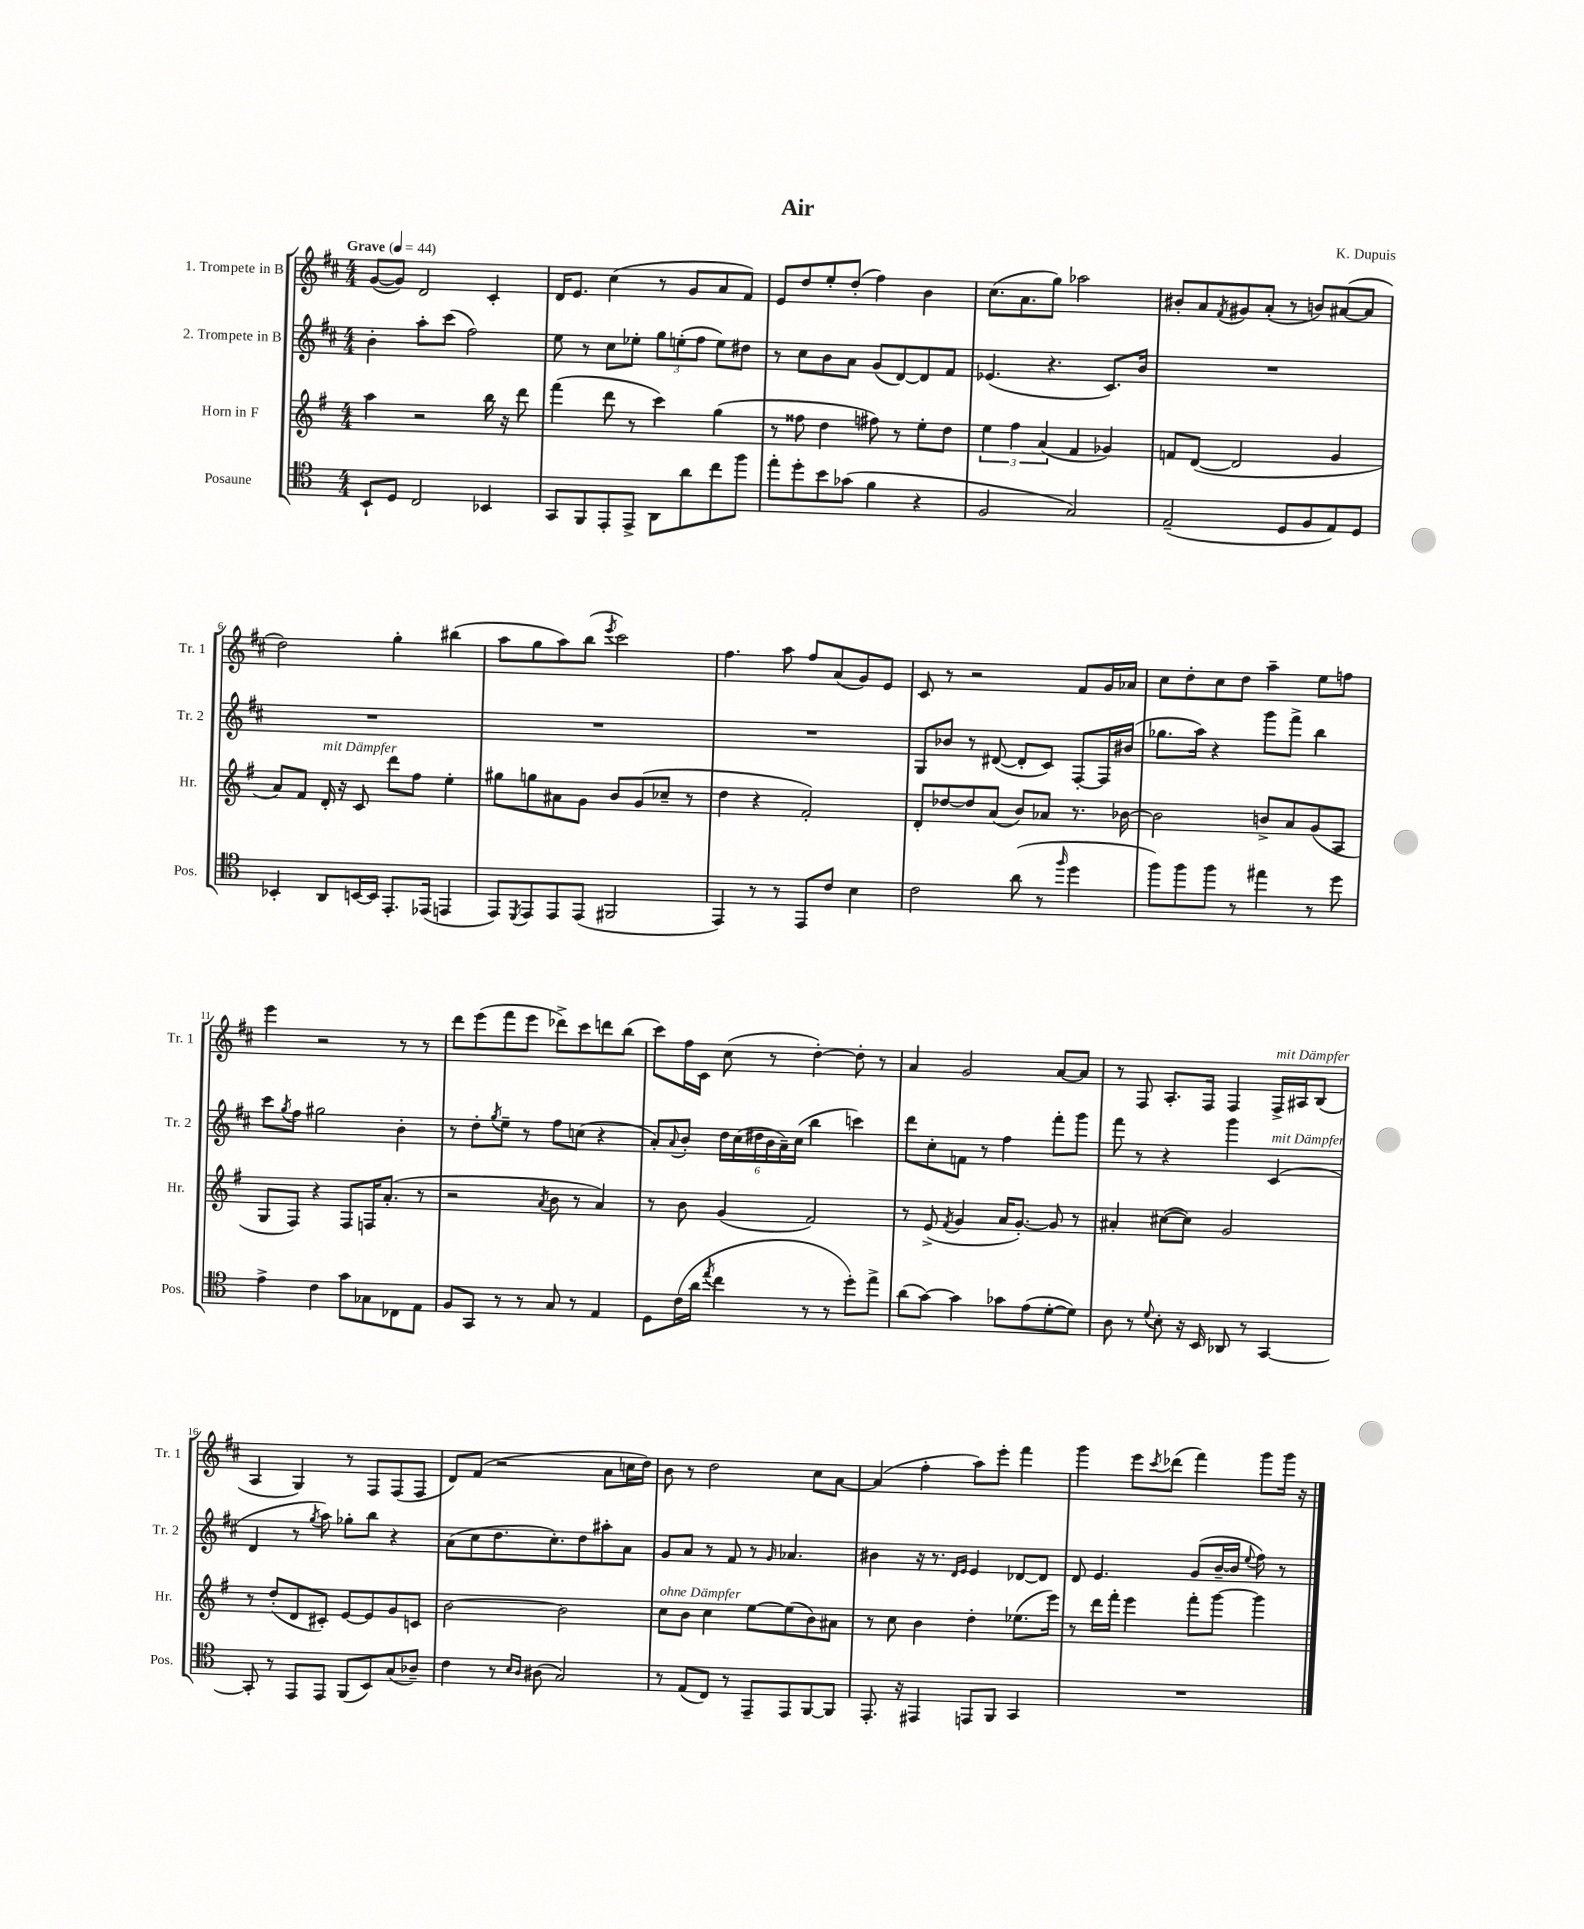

**kern	**kern	**kern	**kern
*part4	*part3	*part2	*part1
*staff4	*staff3	*staff2	*staff1
*I"Posaune	*I"Horn in F	*I"2. Trompete in B	*I"1. Trompete in B
*I'Pos.	*I'Hr.	*I'Tr. 2	*I'Tr. 1
*clefC4	*clefG2	*clefG2	*clefG2
*k[]	*k[f#]	*k[f#c#]	*k[f#c#]
*M4/4	*M4/4	*M4/4	*M4/4
*MM44	*MM44	*MM44	*MM44
=1	=1	=1	=1
!	!	!	!LO:TX:a:B:t=Grave
8BB`/L	4aa\	4b'\	([8g/L
8D/J	.	.	8g/J])
2C/	2r	8aa'\L	2d/
.	.	(8ccc#\J	.
.	.	2ff#\)	.
4BB-X/	16bb\	.	4c#'/
.	16r	.	.
.	8ddd\	.	.
=2	=2	=2	=2
8GG/L	(4fff#\	8ee\	16d/KL
.	.	.	8.e/J
8FF/	.	8r	.
8EE'/	8ddd\	8cc#\L	(4cc#\
8EE^/J	8r	8ee-X'\J	.
8AA\L	4ccc\)	12gg\L	8r
.	.	(12een'\	.
8a\	.	.	8g/L
.	.	12ff#\J	.
8cc\	(4gg\	8ee\L)	8a/
8ff\J	.	8dd#X\J	8f#/J)
=3	=3	=3	=3
8ee'\L	8r	8r	8e/L
8dd'\	8ff##X\	8cc#\L	8dd/
8b\	4dd\	8b\	8ee'/
(8g-X\J	.	8a\J	(8dd'/J
4f\	8ff#X\)	(8g/L	4ff#\)
.	8r	[8d/)	.
4r	8ee'\L	8d/]	4b\
.	8dd\J	8f#/J	.
=4	=4	=4	=4
2F/	6ee\	(4.e-X/	(8.cc#\L
.	6ff#\	.	.
.	.	.	8.a\
.	(6a/	.	.
.	.	4.r	8gg\J)
2G/)	4f#/	.	2aa-X\
.	4g-X/)	8.c#/L)	.
.	.	16b/Jk	.
=5	=5	=5	=5
(2E~/	8fn/L	1r	8b#X'/L
.	([8d/J	.	8a/
.	.	.	8qf#/
.	2d/]	.	8g#X/
.	.	.	(8a'/J
8D/L	.	.	8r
8F/	.	.	8bn/L)
8E/)	4g/	.	([8a#X/
8D/J	.	.	8a#/J]
!!LO:LB:g=z
=6	=6	=6	=6
4BB-X'/	8a/L)	1r	2dd\)
.	8f#/J	.	.
!	!LO:TX:a:i:t=mit Dämpfer	!	!
8AA/L	16d'/	.	.
.	16r	.	.
[16BBn/L	8c/	.	.
16BB/JJ]	.	.	.
8.EE'/L	8ddd\L	.	4gg'\
.	8ff#\J	.	.
(16EE-X/Jk	.	.	.
4EEn/	4ee'\	.	(4bb#X\
=7	=7	=7	=7
8EE/L)	8gg#X\L	1r	8aa\L
8qDD/	.	.	.
8EE/	8ggn\	.	8gg\
8EE/	8a#X\	.	8aa\)
(8EE/J	8g\J	.	(8bb\J
.	.	.	8qeee/
2FF#X/	8b/L	.	2ccc#\)
.	(8g/	.	.
.	8cc-X~/J	.	.
.	8r	.	.
=8	=8	=8	=8
4EE/)	4dd\	1r	4.ff#\
8r	4r	.	.
8r	.	.	8aa\
8EE/L	2f#'/)	.	8ff#/L
8c/J	.	.	(8a/
4B\	.	.	8g/)
.	.	.	8e/J
=9	=9	=9	=9
2c\	8d'/L	8G/L	8c#/
.	[8dd-X/	8b-X/J	8r
.	8dd-/]	8r	2r
.	(8a/J	([8d#X/	.
(8a\	8b/L)	8d#'/L]	.
8r	8a-X/J	8c#/J)	.
16qqff/	.	.	.
4dd\	8.r	[8F#'/L	8f#/L
.	.	16F#/L]	16g/L
.	[16b-X\	(16b#X/JJ	16a-X/JJ
=10	=10	=10	=10
8ff\L)	2b-\]	8.gg-X\L	8cc#\L
8ff\	.	.	8dd'\
.	.	16aa\Jk)	.
8ff\J	.	4r	8cc#\
8r	.	.	8dd\J
4ee#X\	8bn^/L	8ggg\L	4aa~\
.	8a/	8fff#^\J	.
8r	(8g/	4bb\	8ee\L
8dd\	8A/J	.	8ffn\J
!!LO:LB:g=z
=11	=11	=11	=11
4e^\	8G/L	8ccc#\L	4eee\
.	.	8qgg/	.
.	8F#/J)	8ff#\J	.
4c\	4r	2gg#X\	2r
8g\L	8F#/L	.	.
8G-X\	16Fn/K	.	.
.	(8.a'/J	.	.
8C-X\	.	4b'\	8r
8E\J	8r	.	8r
=12	=12	=12	=12
8F/L	2r	8r	8ddd\L
8GG/J	.	8dd'\L	(8eee\
.	.	8qgg/	.
8r	.	8ee~\J	8fff#\
8r	.	8r	8eee\J
.	8qa/	.	.
8G/	8b\	8ff#\L	8ddd-X^\L)
8r	8r	(8ccn\J	8ccc#\
4E/	4a/)	4r	8dddn\
.	.	.	(8bb\J
=13	=13	=13	=13
8D\L	8r	8a'/L)	8ccc#\L)
.	.	8qqa/	.
(16c\L	8b\	8b'/J	16ff#\L
16a\JJ	.	.	16c#\JJ
8qee/	.	.	.
4cc\	(4g/	24dd\LL	(8cc#\
.	.	(24cc#\	.
.	.	24dd#X\	.
.	.	24b\	8r
.	.	24a~\)	.
.	.	(24cc#\JJ	.
8r	2f#/)	4bb\	[4dd'\)
8r	.	.	.
8dd'\L)	.	4cccn\)	8dd'\]
8ee^\J	.	.	8r
=14	=14	=14	=14
(8a\L	8r	8ddd\L	4a/
[8g\J)	(8e^/	8cc#'\	.
.	8qf#/	.	.
4g\]	4g/	8fn\J	2g/
.	.	8r	.
8g-X\L	16a/KL	4ff#\	.
.	[8.g'/J)	.	.
(8e\	.	.	.
[8d'\	8g/]	8fff#'\L	[8a/L
8d\J])	8r	8ggg\J	8a/J]
=15	=15	=15	=15
8A\	4a#X'/	8fff#\	8r
8r	.	8r	8F#/
8qqd/	.	.	.
8B'\	([8cc#X\L	4r	8.A'/L
16r	8cc#\J])	.	.
16BB/	.	.	16F#/Jk
8AA-X/	2g/	4ggg\	4F#/
8r	.	.	.
!	!	!	!LO:TX:a:i:t=mit Dämpfer
!	!	!LO:TX:a:i:t=mit Dämpfer	!
[4GG/	.	(4c#/	16F#^/LL
.	.	.	16A#X/J
.	.	.	(8B/J
!!LO:LB:g=z
=16	=16	=16	=16
8GG'/]	8r	4d/	4A/
8r	(8dd'/L	.	.
8EE/L	8d/	8r	4G/)
.	.	8qgg/	.
8EE/J	8c#X'/J)	8aa\)	.
(8FF/L	[8e/L	8gg-X'\L	8r
8BB/)	8e/]	8bb\J	8F#/L
(8G/	8g/	4r	(8F#/
8A-X~/J)	8cn/J	.	8F#/J
=17	=17	=17	=17
4c\	[2b\	(8a\L	8d/L)
.	.	8cc#\	(8f#/J
8r	.	8.dd\	2r
16qqB/LL	.	.	.
16qqA/JJ	.	.	.
(8A#X\	.	.	.
.	.	8.cc#'\)	.
2G/)	2b\]	.	.
.	.	8dd\	.
.	.	8aa#X'\	8a\L
.	.	8a\J	16ccn\L
.	.	.	16dd\JJ)
=18	=18	=18	=18
!	!LO:TX:a:i:t=ohne Dämpfer	!	!
8r	8cc\L	8g/L	8b\
(8E/L	8b\J	8a/J	8r
8C/J)	4cc\	8r	2dd\
8r	.	8f#/	.
8EE~/L	[8ee\L	8r	.
.	.	16qqg/	.
8EE/	(8ee\]	4.a-X/	.
[8FF/	8b\)	.	8cc#\L
8FF/J]	8a#X\J	.	[8a\J
=19	=19	=19	=19
8.EE'/	8r	4b#X\	(4a/]
.	8cc\	.	.
16r	.	.	.
4EE#X/	4b\	16r	4ff#'\
.	.	8.r	.
.	.	16qqd/LL	.
.	.	16qqe/JJ	.
8EEn/L	4dd'\	4e/	8aa\L)
8FF/J	.	.	8eee'\J
4GG/	(8.ee-X\L	[8d-X/L	4fff#\
.	.	8d-/J]	.
.	16eee\Jk)	.	.
=20	=20	=20	=20
1r	8r	8d/	4ggg\
.	16ddd\LL	4.e/	.
.	16fff#'\JJ	.	.
.	4eee\	.	8eee\L
.	.	.	8qccc#/
.	.	.	(8ddd-X\J
.	8fff#'\L	(8g/L	4fff#\)
.	[8ggg\J	[16b~/L	.
.	.	16b/JJ]	.
.	.	8qqee/	.
.	4ggg\]	8ff#\)	8ggg\L
.	.	8r	16ggg\Jk
.	.	.	16r
==	==	==	==
*-	*-	*-	*-
